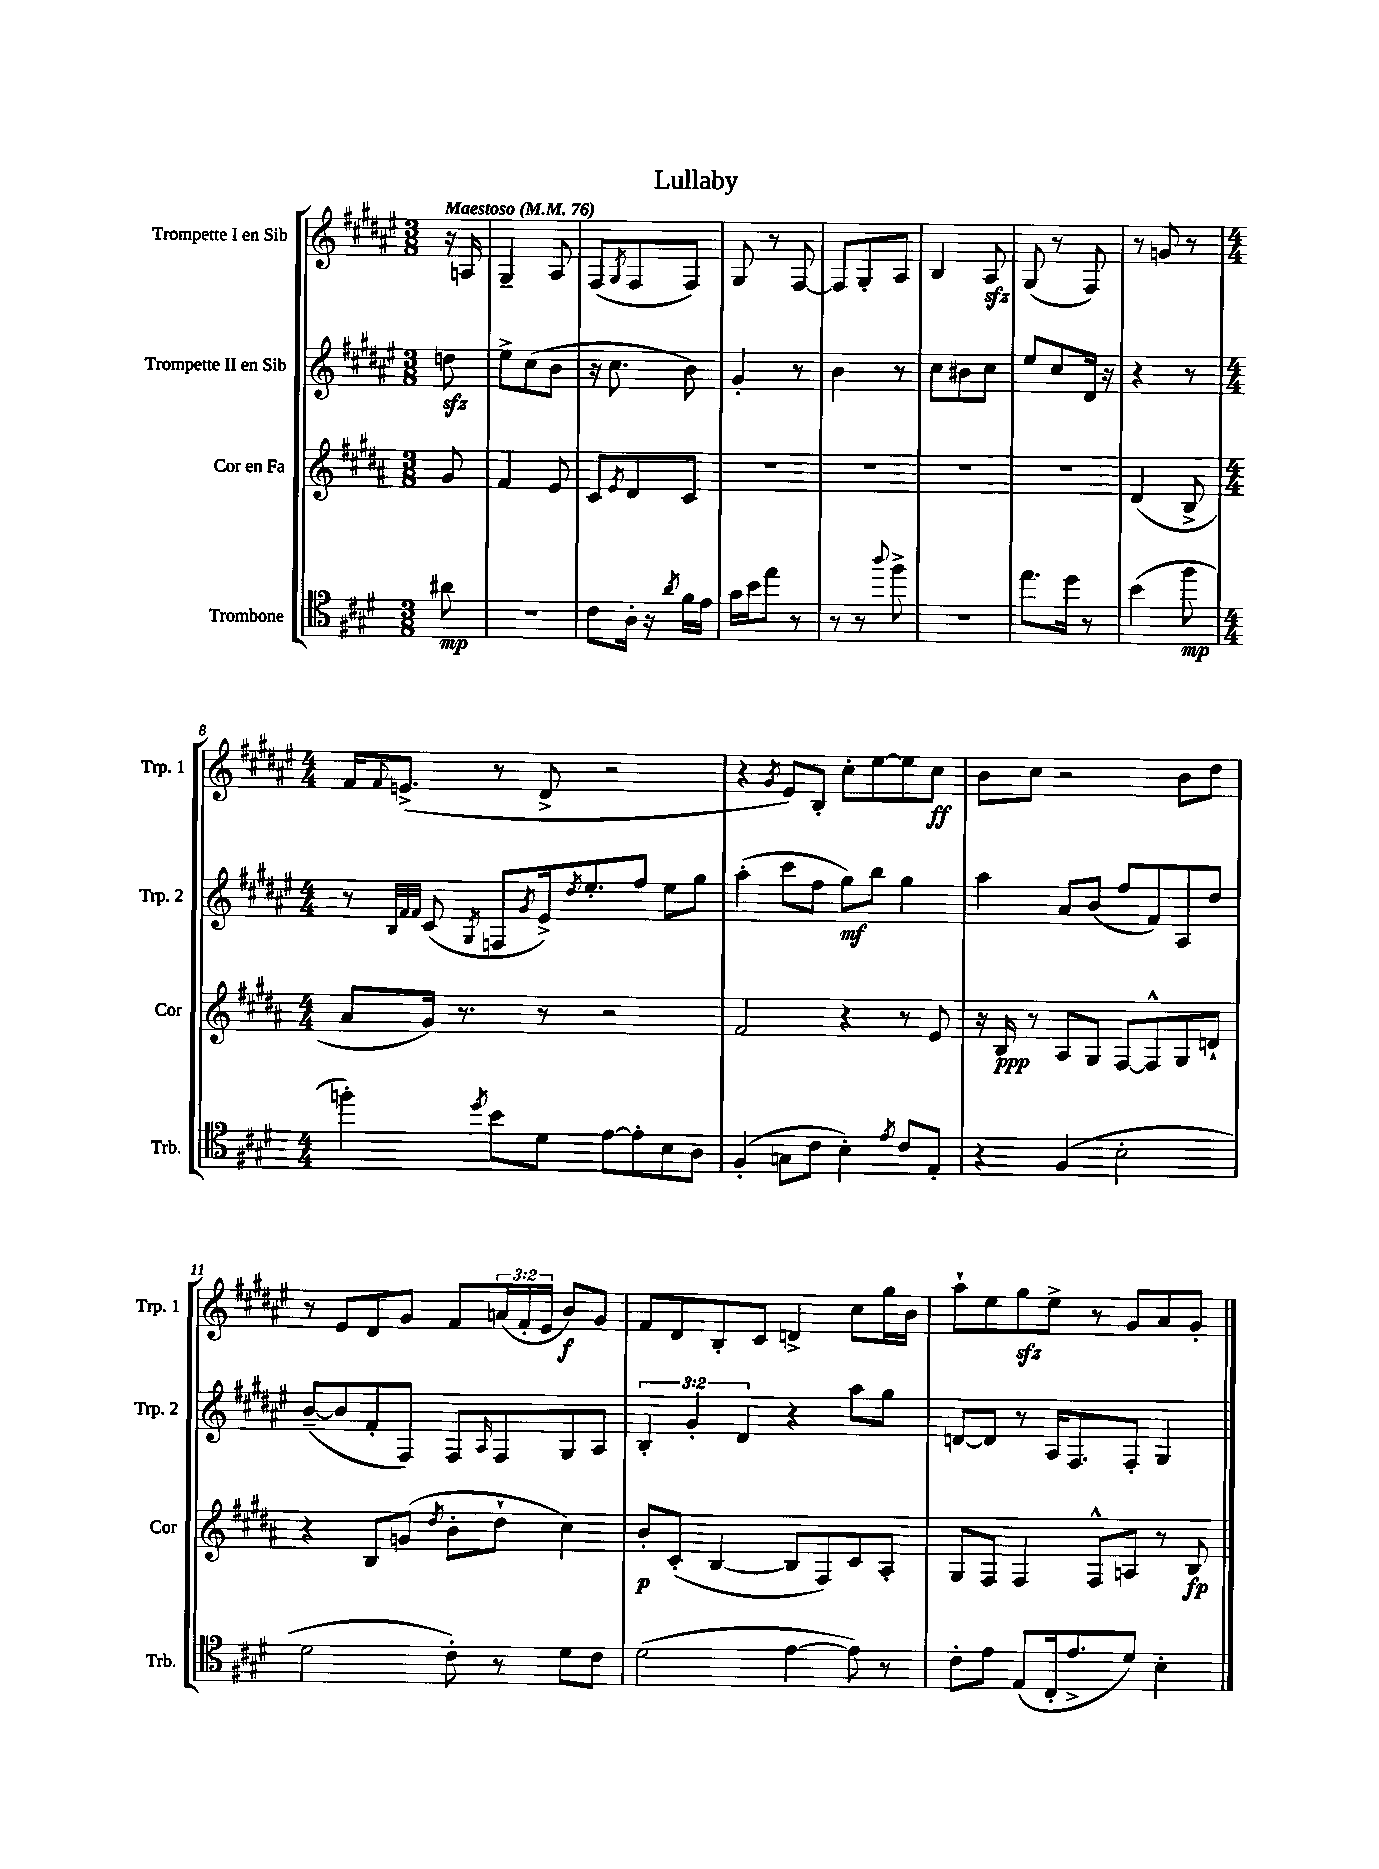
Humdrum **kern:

**kern	**kern	**kern	**kern
*staff4	*staff3	*staff2	*staff1
*clefC4	*clefG2	*clefG2	*clefG2
*k[f#c#g#d#]	*k[f#c#g#d#a#]	*k[f#c#g#d#a#e#]	*k[f#c#g#d#a#e#]
*M3/8	*M3/8	*M3/8	*M3/8
*MM76	*MM76	*MM76	*MM76
8a#\	8g#/	8dd\	16r
.	.	.	16A/
=	=	=	=
4.r	4f#/	8ee#^\L	4G#~/
.	.	(8cc#\	.
.	8e/	8b\J	8A#/
=	=	=	=
8c#\L	8c#/L	16r	(8F#/L
.	.	8.cc#\	.
.	8qe/	.	8qG#/
16A'\Jk	8d#/	.	8F#/
16r	.	.	.
8qa/	.	.	.
16f#\LL	8c#/J	8b\)	8F#/J)
16e\JJ	.	.	.
=	=	=	=
16g#\LL	4.r	4g#'/	8G#/
16b\J	.	.	.
8ee\J	.	.	8r
8r	.	8r	[8F#/
=	=	=	=
8r	4.r	4b\	8F#/]L
8r	.	.	8G#'/
8qqaa/	.	.	.
8ff#^\	.	8r	8A#/J
=	=	=	=
4.r	4.r	8cc#\L	4B/
.	.	8b#\	.
.	.	8cc#\J	8A#/
=	=	=	=
8.ee\L	4.r	8ee#/L	(8G#/
.	.	8cc#/	8r
16dd#\Jk	.	.	.
8r	.	16d#/Jk	8F#/)
.	.	16r	.
=	=	=	=
(4b\	(4d#/	4r	8r
.	.	.	8g/
8ff#\	8B^/	8r	8r
=	=	=	=
*M4/4	*M4/4	*M4/4	*M4/4
4ff'\)	8a#/L	8r	16f#/LK
.	.	.	8qqf#/
.	.	.	(8.e^/J
.	.	32qqB/LLL	.
.	.	32qqf#/	.
.	.	32qqf#/JJJ	.
.	16g#/Jk)	(8c#/	.
.	8.r	.	.
8qdd#/	.	8qG#/	.
8b\L	.	8F/L	8r
.	.	8qg#/	.
8d#\J	8r	16e#^/k)	8d#^/
.	.	8qdd#/	.
.	.	8.ee#'/	.
[8e\L	2r	.	2r
8e'\]	.	8ff#/J	.
8B\	.	8ee#\L	.
8A\J	.	8gg#\J	.
=	=	=	=
(4F#'/	2f#/	(4aa#'\	4r
.	.	.	8qg#/
8G\L	.	8ccc#\L	8e#/L)
8c#\J	.	8ff#\J	8B'/J
4B'\)	4r	8gg#\L)	8cc#'\L
.	.	8bb\J	[8ee#\
8qe/	.	.	.
8c#/L	8r	4gg#\	8ee#\]
8E'/J	8e/	.	8cc#\J
=	=	=	=
4r	16r	4aa#\	8b\L
.	16B/	.	.
.	8r	.	8cc#\J
(4F#/	8A#/L	8a#/L	2r
.	8G#/J	(8b/J	.
2B'\	[8F#/L	8ff#/L	.
.	8F#^^/]	8f#/)	.
.	8G#/	8A#/	8b\L
.	8d`/J	8dd#/J	8dd#\J
=	=	=	=
2d#\	4r	([8b~/L	8r
.	.	8b/]	8e#/L
.	8B/L	8f#'/	8d#/
.	(8g/J	8F#/J)	8g#/J
.	8qdd#/	.	.
8c#'\)	8b'\L	8F#/L	8f#/L
.	.	16qqA#/	.
8r	8dd#`\J	8F#/	(24a/L
.	.	.	24f#'/
.	.	.	24e#/JJ
8d#\L	4cc#\)	8G#/	8b/L)
8c#\J	.	8A#/J	8g#/J
=	=	=	=
(2d#\	8b'/L	6B'/	8f#/L
.	(8c#'/J	.	8d#/
.	.	6g#'/	.
.	[4B/	.	8B'/
.	.	6d#/	.
.	.	.	8c#/J
[4e\	8B/]L	4r	4d^/
.	8F#/)	.	.
8e\])	8c#/	8aa#\L	8cc#\L
8r	8A#'/J	8gg#\J	16gg#\L
.	.	.	16b\JJ
=	=	=	=
8c#'\L	8G#/L	[8d/L	8aa#`\L
8e\J	8F#/J	8d/]J	8ee#\
(8E/L	4F#/	8r	8gg#\
16C#'/k	.	16A#/LK	8ee#^\J
8.e^/	.	8.F#/	.
.	8F#^^/L	.	8r
8d#/J)	8A/J	8F#'/J	8g#/L
4B'\	8r	4G#/	8a#/
.	8B/	.	8g#'/J
==	==	==	==
*-	*-	*-	*-
